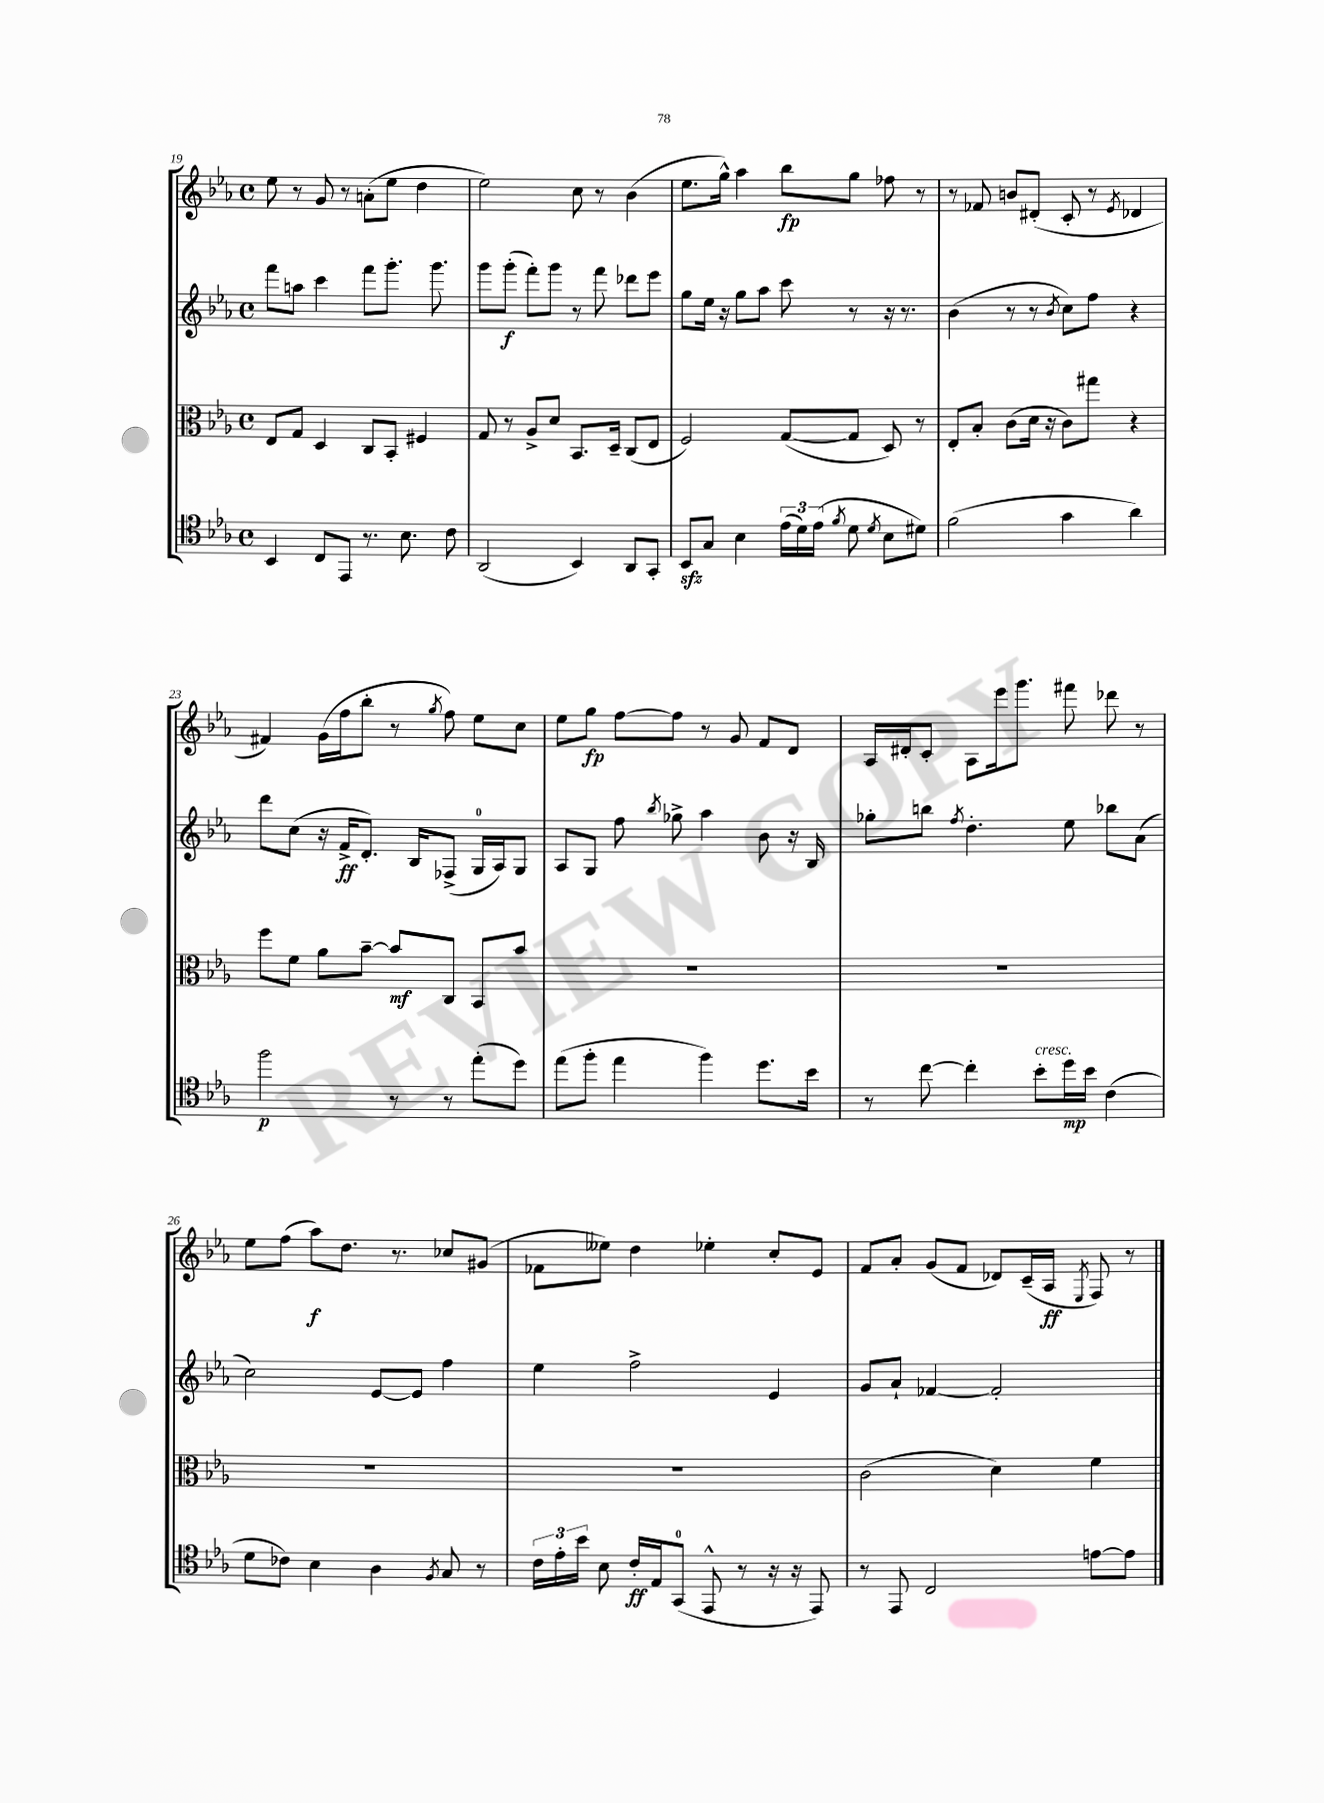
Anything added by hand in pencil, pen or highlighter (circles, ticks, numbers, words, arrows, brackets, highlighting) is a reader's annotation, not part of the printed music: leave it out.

**kern	**dynam	**kern	**dynam	**kern	**dynam	**kern	**dynam
*part4	*part4	*part3	*part3	*part2	*part2	*part1	*part1
*staff4	*staff4	*staff3	*staff3	*staff2	*staff2	*staff1	*staff1
*clefC4	*	*clefC3	*	*clefG2	*	*clefG2	*
*k[b-e-a-]	*	*k[b-e-a-]	*	*k[b-e-a-]	*	*k[b-e-a-]	*
*M4/4	*	*M4/4	*	*M4/4	*	*M4/4	*
*met(c)	*	*met(c)	*	*met(c)	*	*met(c)	*
=19	=19	=19	=19	=19	=19	=19	=19
4BB-/	.	8E-/L	.	8fff\L	.	8ee-\	.
.	.	8G/J	.	8aan\J	.	8r	.
8C/L	.	4D/	.	4ccc\	.	8g/	.
8EE-/J	.	.	.	.	.	8r	.
8.r	.	8C/L	.	8fff\L	.	(8an'\L	.
.	.	8BB-'/J	.	8.ggg'\J	.	8ee-\J	.
8.B-\	.	.	.	.	.	.	.
.	.	4F#X/	.	.	.	4dd\	.
.	.	.	.	8.ggg\	.	.	.
8c\	.	.	.	.	.	.	.
=20	=20	=20	=20	=20	=20	=20	=20
(2AA-/	.	8G/	.	8ggg\L	.	2ee-\)	.
.	.	8r	.	(8ggg'\J	f	.	.
.	.	8A-^/L	.	8fff'\L)	.	.	.
.	.	8d/J	.	8ggg\J	.	.	.
4BB-/)	.	8.BB-/L	.	8r	.	8cc\	.
.	.	.	.	8fff\	.	8r	.
.	.	16D~/Jk	.	.	.	.	.
8AA-/L	.	(8C/L	.	8ddd-X\L	.	(4b-\	.
8GG'/J	.	8E-/J	.	8eee-\J	.	.	.
=21	=21	=21	=21	=21	=21	=21	=21
8BB-zz/L	.	2F/)	.	8gg\L	.	8.ee-\L	.
8G/J	.	.	.	16ee-\Jk	.	.	.
.	.	.	.	16r	.	16gg^^\Jk)	.
4B-\	.	.	.	8gg\L	.	4aa-\	.
.	.	.	.	8aa-\J	.	.	.
(24e-\LL	.	([8G/L	.	8ccc\	.	8bb-\L	fp
24d\)	.	.	.	.	.	.	.
(24e-\JJ	.	.	.	.	.	.	.
8qf/	.	.	.	.	.	.	.
8d\	.	8G/J]	.	8r	.	8gg\J	.
8qd/	.	.	.	.	.	.	.
8B-\L	.	8D/)	.	16r	.	8ff-X\	.
.	.	.	.	8.r	.	.	.
8d#X\J)	.	8r	.	.	.	8r	.
=22	=22	=22	=22	=22	=22	=22	=22
(2f\	.	8E-'/L	.	(4b-\	.	8r	.
.	.	8B-'/J	.	.	.	8f-X/	.
.	.	(8c\L	.	8r	.	8bn/L	.
.	.	16d\Jk	.	8r	.	(8d#X'/J	.
.	.	16r	.	.	.	.	.
.	.	.	.	8qb-/	.	.	.
4g\	.	8c\L)	.	8cc\L)	.	8c'/	.
.	.	8gg#X\J	.	8ff\J	.	8r	.
.	.	.	.	.	.	8qe-/	.
4a-\)	.	4r	.	4r	.	4d-X/	.
!!LO:LB:g=z
=23	=23	=23	=23	=23	=23	=23	=23
2ff\	p	8ff\L	.	8ddd\L	.	4f#X/)	.
.	.	8f\J	.	(8cc\J	.	.	.
.	.	8a-\L	.	16r	.	(16g\LL	.
.	.	.	.	16f^/KL	ff	16ff\J	.
.	.	[8b-~\J	.	8.d'/J)	.	8bb-'\J	.
8r	.	8b-/L]	mf	.	.	8r	.
.	.	.	.	16B-/KL	.	.	.
.	.	.	.	.	.	8qgg/	.
8r	.	8C/J	.	(8F-X^/J	.	8ff\)	.
(8ee-'\L	.	8BB-/L	.	16G/LL	.	8ee-\L	.
.	.	.	.	16A-/J)	.	.	.
8dd\J)	.	8b-/J	.	8G/J	.	8cc\J	.
=24	=24	=24	=24	=24	=24	=24	=24
(8ee-\L	.	1r	.	8A-/L	.	8ee-\L	.
8ff'\J	.	.	.	8G/J	.	8gg\J	fp
4ee-\	.	.	.	8ff\	.	[8ff\L	.
.	.	.	.	8qbb-/	.	.	.
.	.	.	.	8gg-X^\	.	8ff\J]	.
4ff\)	.	.	.	4aa-\	.	8r	.
.	.	.	.	.	.	8g/	.
8.dd\L	.	.	.	8b-\	.	8f/L	.
.	.	.	.	16r	.	8d/J	.
16b-\Jk	.	.	.	16B-/	.	.	.
=25	=25	=25	=25	=25	=25	=25	=25
8r	.	1r	.	8gg-X'\L	.	16A-/LL	.
.	.	.	.	.	.	16d#X'/J	.
[8cc\	.	.	.	8bbn\J	.	8c'/J	.
.	.	.	.	8qff/	.	.	.
4cc'\]	.	.	.	4.dd'\	.	8A-\L	.
.	.	.	.	.	.	16eee-\k	.
.	.	.	.	.	.	8.ggg\J	.
!LO:TX:a:i:t=cresc.	!	!	!	!	!	!	!
8b-'\L	.	.	.	.	.	.	.
16dd\L	mp	.	.	8ee-\	.	8fff#X\	.
16b-\JJ	.	.	.	.	.	.	.
(4c\	.	.	.	8bb-X\L	.	8ddd-X\	.
.	.	.	.	(8a-\J	.	8r	.
!!LO:LB:g=z
=26	=26	=26	=26	=26	=26	=26	=26
8d\L	.	1r	.	2cc\)	.	8ee-\L	.
8c-X\J)	.	.	.	.	.	(8ff\J	.
4B-\	.	.	.	.	.	8aa-\L)	f
.	.	.	.	.	.	8.dd\J	.
4A-\	.	.	.	[8e-/L	.	.	.
.	.	.	.	.	.	8.r	.
.	.	.	.	8e-/J]	.	.	.
8qF/	.	.	.	.	.	.	.
8G/	.	.	.	4ff\	.	8cc-X/L	.
8r	.	.	.	.	.	(8g#X/J	.
=27	=27	=27	=27	=27	=27	=27	=27
24c\LL	.	1r	.	4ee-\	.	8f-X\L	.
24e-'\	.	.	.	.	.	.	.
24b-\JJ	.	.	.	.	.	.	.
8B-\	.	.	.	.	.	8ee--X\J)	.
16c'/LL	ff	.	.	2ff^\	.	4dd\	.
16E-/J	.	.	.	.	.	.	.
(8GG/J	.	.	.	.	.	.	.
8EE-^^/	.	.	.	.	.	4ee-X'\	.
8r	.	.	.	.	.	.	.
16r	.	.	.	4e-/	.	8cc'/L	.
16r	.	.	.	.	.	.	.
8EE-/)	.	.	.	.	.	8e-/J	.
=28	=28	=28	=28	=28	=28	=28	=28
8r	.	(2c\	.	8g/L	.	8f/L	.
8EE-/	.	.	.	8a-`/J	.	8a-'/J	.
2C/	.	.	.	[4f-X/	.	(8g/L	.
.	.	.	.	.	.	8f/J	.
.	.	4d\)	.	2f-'/]	.	8d-X/L)	.
.	.	.	.	.	.	(16c~/L	.
.	.	.	.	.	.	16A-/JJ	ff
.	.	.	.	.	.	8qE-/	.
[8en\L	.	4f\	.	.	.	8F/)	.
8e\J]	.	.	.	.	.	8r	.
==	==	==	==	==	==	==	==
*-	*-	*-	*-	*-	*-	*-	*-
